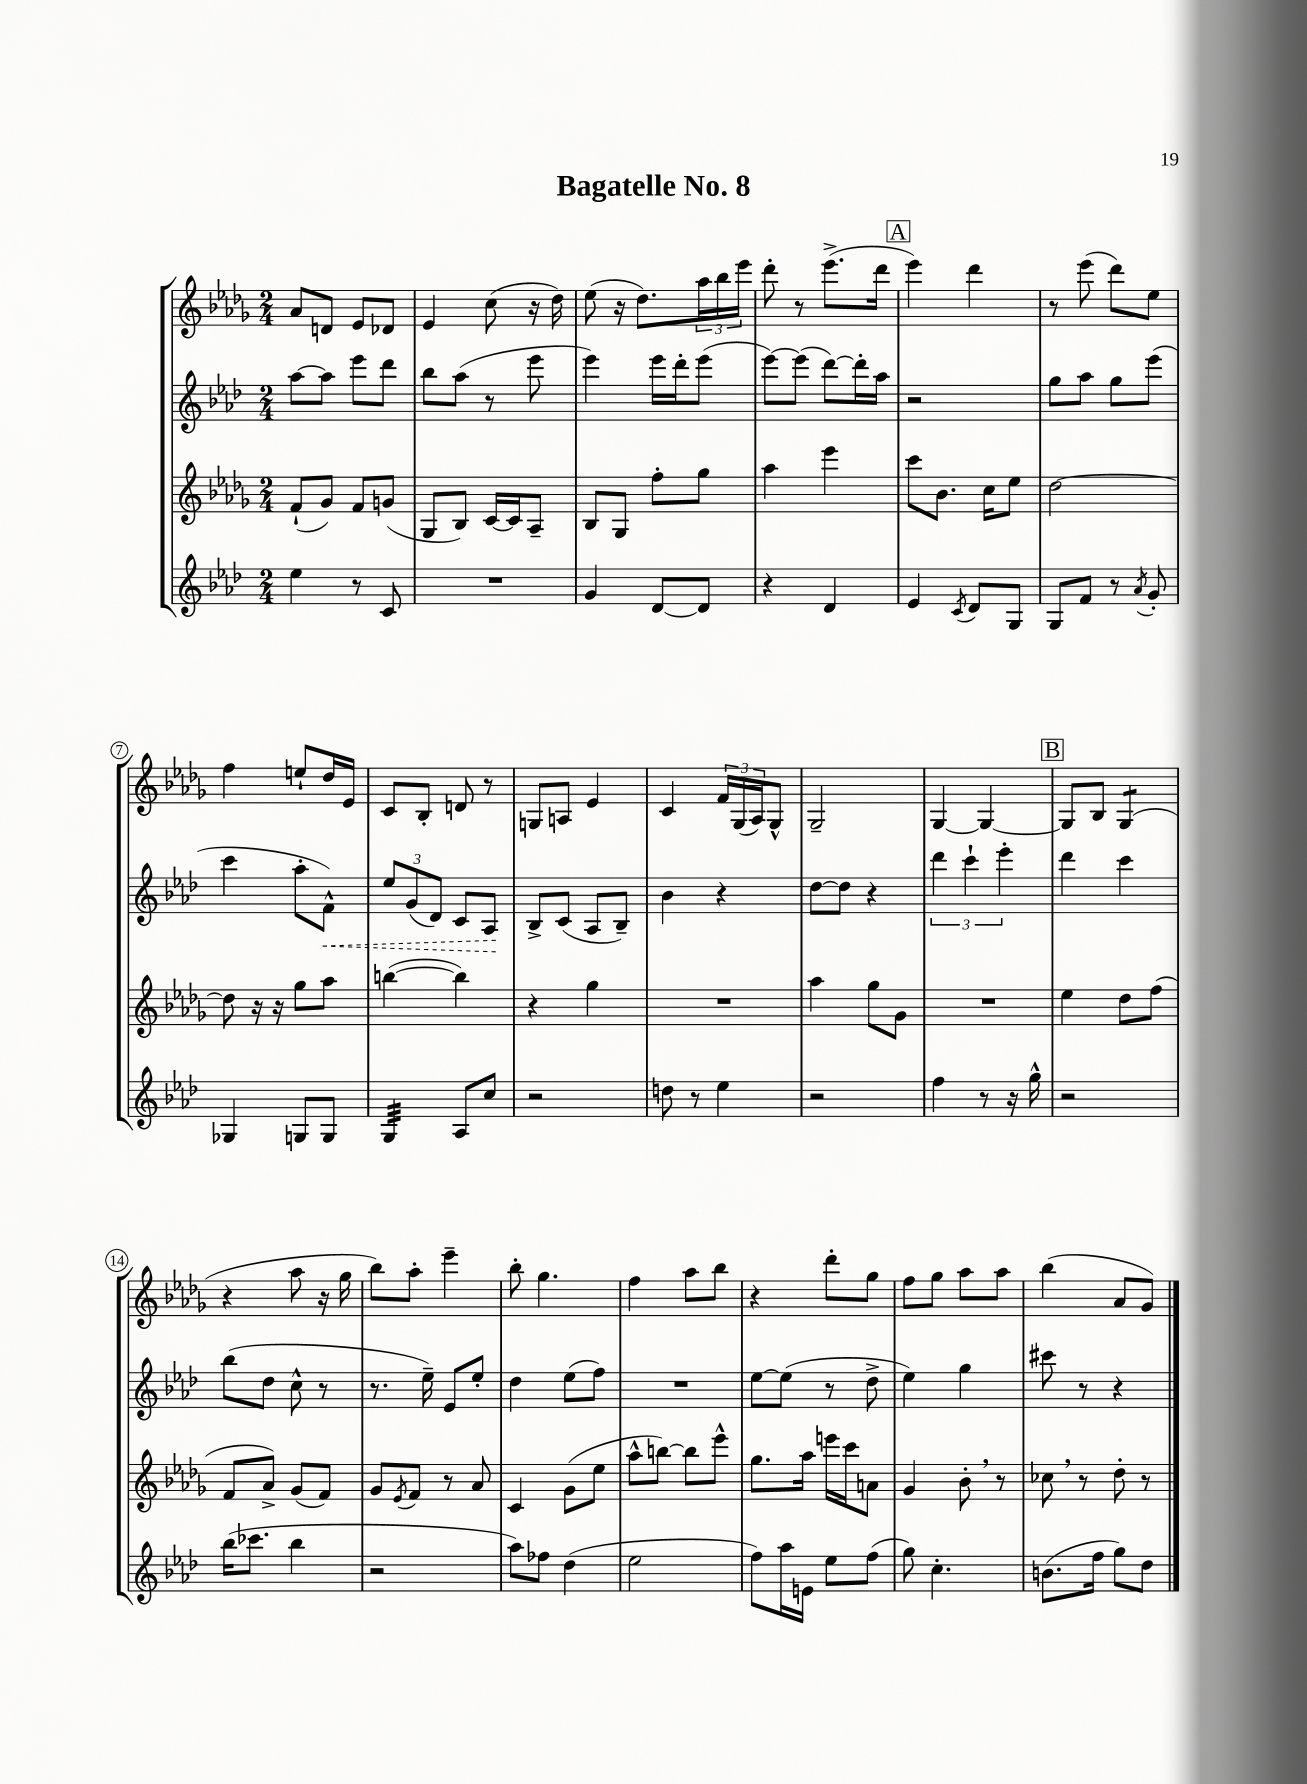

**kern	**kern	**kern	**kern
*staff4	*staff3	*staff2	*staff1
*clefG2	*clefG2	*clefG2	*clefG2
*k[b-e-a-d-]	*k[b-e-a-d-g-]	*k[b-e-a-d-]	*k[b-e-a-d-g-]
*M2/4	*M2/4	*M2/4	*M2/4
4ee-\	(8f`/L	[8aa-\L	8a-/L
.	8g-/J)	8aa-\]J	8d/J
8r	8f/L	8eee-\L	8e-/L
8c/	(8g/J	8ddd-\J	8d-/J
=	=	=	=
2r	8G-/L	8bb-\L	4e-/
.	8B-/J)	(8aa-\J	.
.	[16c/LL	8r	(8cc\
.	16c/]J	.	.
.	8A-~/J	8eee-\	16r
.	.	.	16dd-\)
=	=	=	=
4g/	8B-/L	4eee-\)	(8ee-\
.	8G-/J	.	16r
.	.	.	8.dd-\L)
[8d-/L	8ff'\L	16eee-\LL	.
.	.	16ddd-'\J	.
8d-/]J	8gg-\J	(8eee-\J	24aa-\L
.	.	.	24bb-\
.	.	.	24eee-\JJ
=	=	=	=
4r	4aa-\	[8eee-\L)	8ddd-'\
.	.	(8eee-\]J	8r
4d-/	4eee-\	[8ddd-\L)	(8.eee-^\L
.	.	16ddd-'\]L	.
.	.	16aa-\JJ	16ddd-\Jk
=	=	=	=
4e-/	8ccc\L	2r	4eee-\)
.	8.b-\J	.	.
8qc/	.	.	.
8d-/L	.	.	4ddd-\
.	16cc\LK	.	.
8G/J	8ee-\J	.	.
=	=	=	=
8G/L	[2dd-\	8gg\L	8r
8f/J	.	8aa-\J	(8eee-\
8r	.	8gg\L	8ddd-\L)
8qa-/	.	.	.
8g'/	.	(8eee-\J	8ee-\J
=	=	=	=
4G-/	8dd-\]	4ccc\	4ff\
.	16r	.	.
.	16r	.	.
8G/L	8gg-\L	8aa-'\L	8ee`/L
8G/J	8aa-\J	8f^^\J)	16dd-/L
.	.	.	16e-/JJ
=	=	=	=
4G/	([4bb\	12ee-/L	8c/L
.	.	(12g/	.
.	.	.	8B-'/J
.	.	12d-/J)	.
8A-/L	4bb\])	8c/L	8d/
8cc/J	.	8A-/J	8r
=	=	=	=
2r	4r	8B-^/L	8G/L
.	.	(8c/J	8A/J
.	4gg-\	8A-/L	4e-/
.	.	8B-~/J)	.
=	=	=	=
8dd\	2r	4b-\	4c/
8r	.	.	.
4ee-\	.	4r	24f/LL
.	.	.	(24G-/
.	.	.	24A-/J)
.	.	.	8G-^^/J
=	=	=	=
2r	4aa-\	[8dd-\L	2G-~/
.	.	8dd-\]J	.
.	8gg-\L	4r	.
.	8g-\J	.	.
=	=	=	=
4ff\	2r	6ddd-\	[4G-/
.	.	6ccc`\	.
8r	.	.	4G-/_
.	.	6eee-'\	.
16r	.	.	.
16gg^^\	.	.	.
=	=	=	=
2r	4ee-\	4ddd-\	8G-/]L
.	.	.	8B-/J
.	8dd-\L	4ccc\	(4G-/
.	(8ff\J	.	.
=	=	=	=
(16bb-\LK	8f/L	(8bb-\L	4r
8.ccc-\J	.	.	.
.	8a-^/J)	8dd-\J	.
4bb-\	(8g-/L	8cc^^\	8aa-\
.	8f/J)	8r	16r
.	.	.	16gg-\
=	=	=	=
2r	8g-/L	8.r	8bb-\L)
.	8qe-/	.	.
.	8f/J	.	8aa-'\J
.	.	16ee-~\)	.
.	8r	8e-/L	4eee-~\
.	8a-/	8ee-'/J	.
=	=	=	=
8aa-\L)	4c/	4dd-\	8bb-'\
8ff-\J	.	.	4.gg-\
(4dd-\	(8g-\L	(8ee-\L	.
.	8ee-\J	8ff\J)	.
=	=	=	=
2ee-\	8aa-^^\L	2r	4ff\
.	[8bb\J)	.	.
.	8bb\]L	.	8aa-\L
.	8eee-^^\J	.	8bb-\J
=	=	=	=
8ff\L)	8.gg-\L	[8ee-\L	4r
16aa-\L	.	(8ee-\]J	.
16e\JJ	16aa-\Jk	.	.
8ee-\L	16eee\LL	8r	8ddd-'\L
.	16ccc\J	.	.
(8ff\J	8a\J	8dd-^\	8gg-\J
=	=	=	=
8gg\)	4g-/	4ee-\)	8ff\L
4.cc'\	.	.	8gg-\J
.	8b-'\	4gg\	8aa-\L
.	8r	.	8aa-\J
=	=	=	=
(8.b\L	8cc-\	8ccc#\	(4bb-\
.	8r	8r	.
16ff\Jk	.	.	.
8gg\L)	8dd-'\	4r	8a-/L
8dd-\J	8r	.	8g-/J)
==	==	==	==
*-	*-	*-	*-
